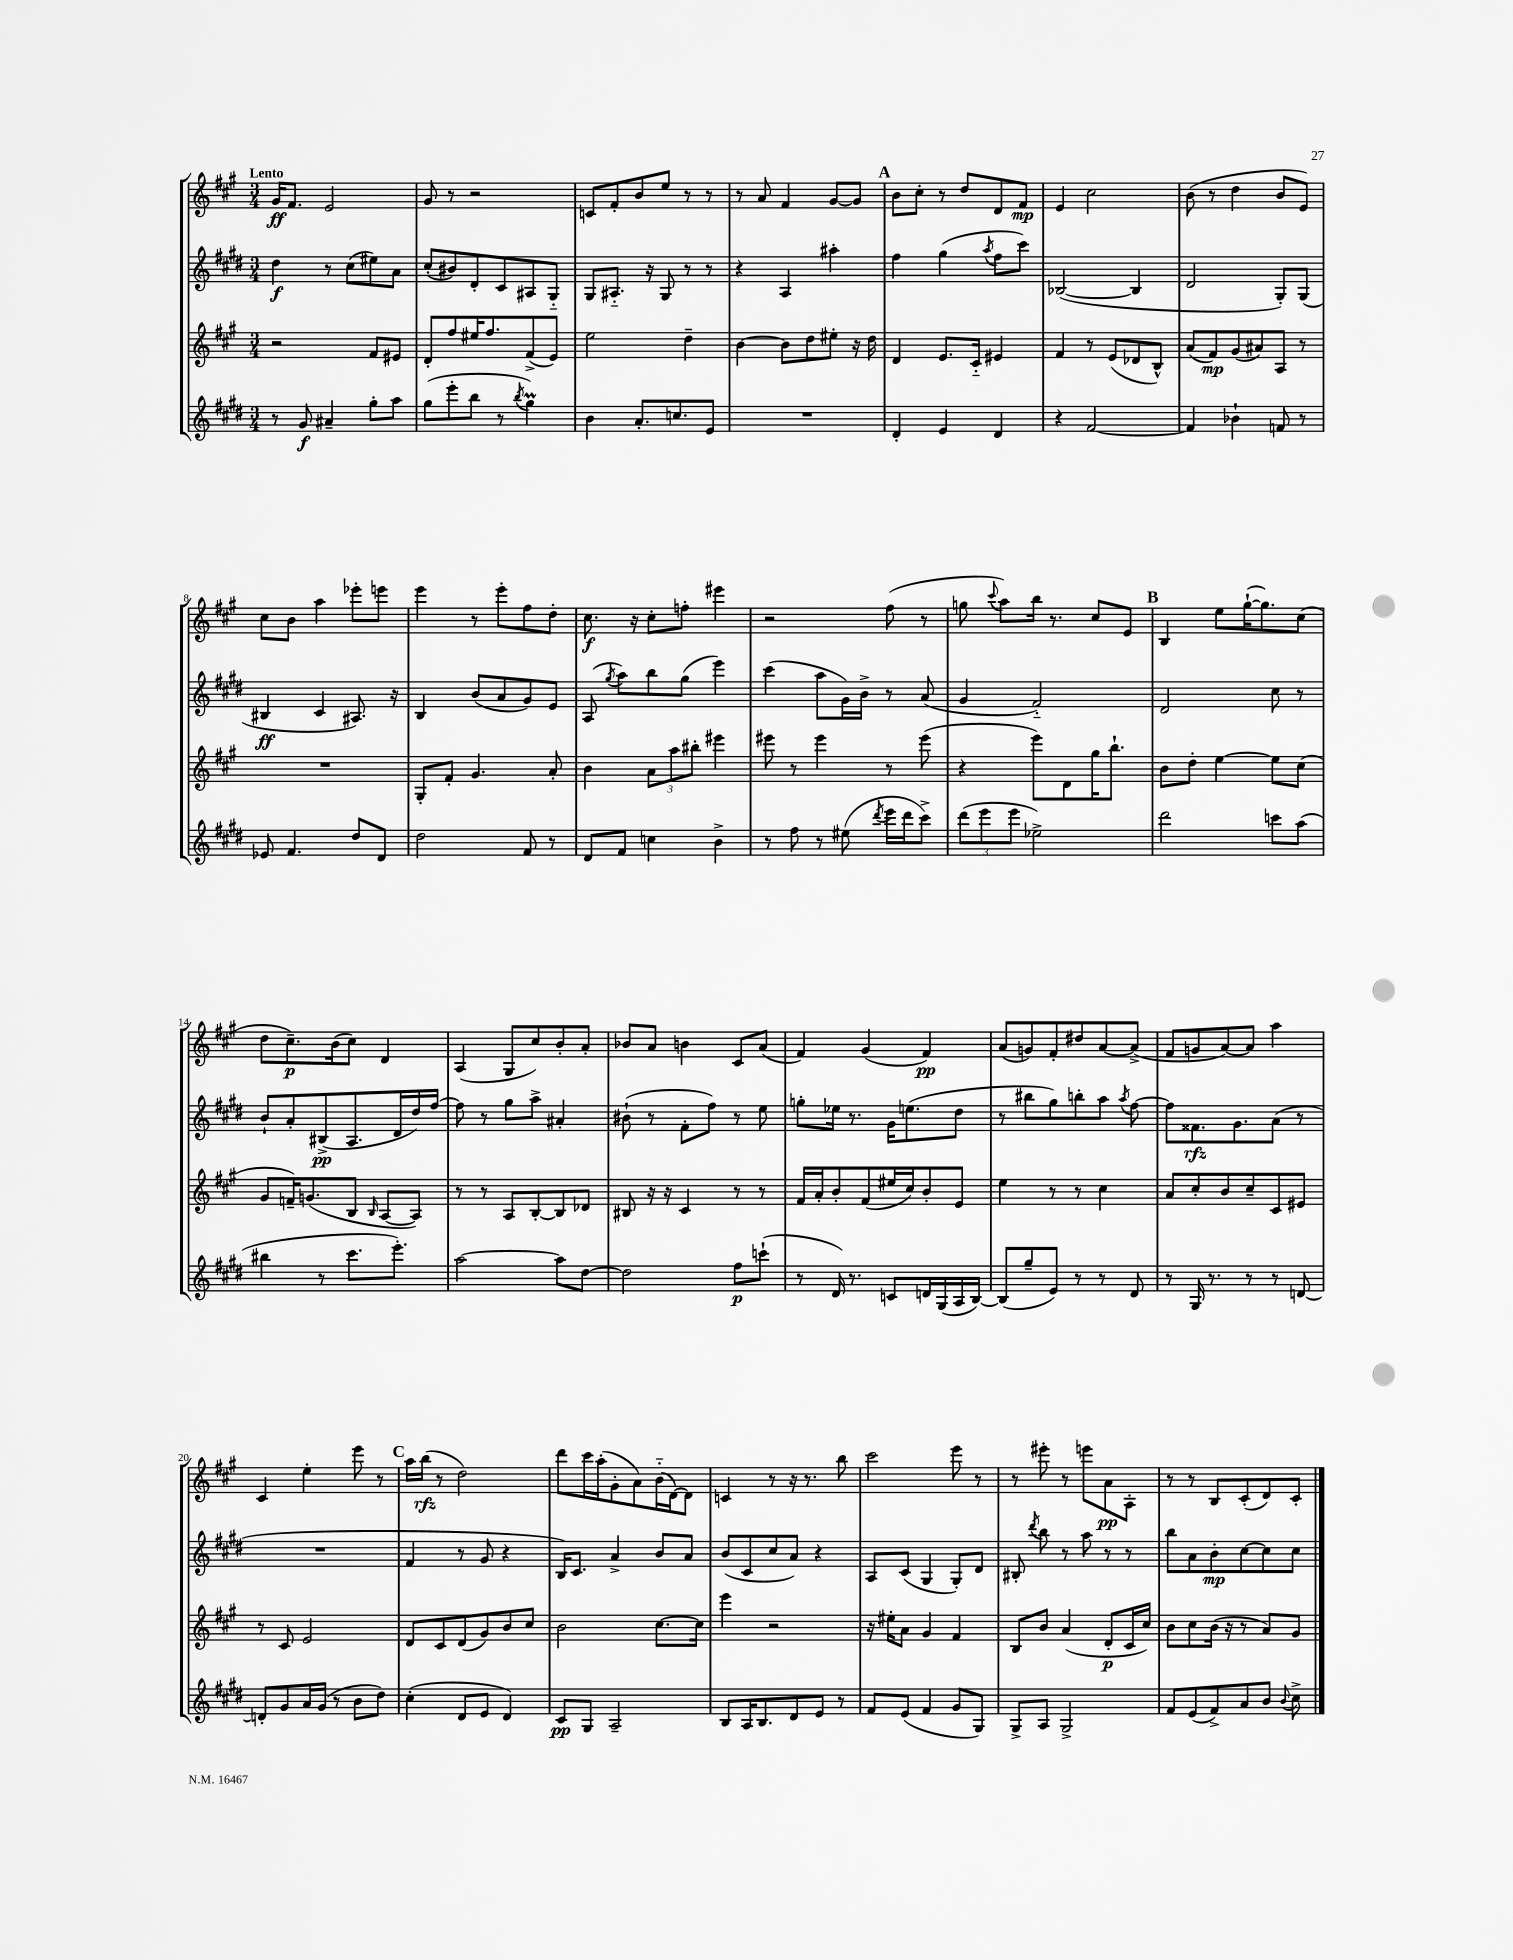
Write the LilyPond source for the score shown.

<<
\new StaffGroup <<
\new Staff = "s0" {
    \clef treble \key a \major \numericTimeSignature \time 3/4 \tempo "Lento"
    \autoBeamOff gis'16[\ff fis'8.] e'2 |
    gis'8 r8 r2 |
    c'8[ fis'8-. b'8 e''8] r8 r8 |
    r8 a'8 fis'4 gis'8[~ gis'8] |
    \mark \markup { \bold "A" } b'8[ cis''8]-. r8 d''8[ d'8 fis'8]\mp |
    e'4 cis''2 |
    b'8( r8 d''4 b'8[ e'8]) |
    cis''8[ b'8] a''4 ees'''8[-. e'''8] |
    e'''4 r8 e'''8[-. fis''8 d''8]-. |
    cis''8.\f r16 cis''8[-. f''8]-. eis'''4 |
    r2 fis''8( r8 |
    g''8 \appoggiatura { cis'''8 } a''8[) b''16] r8. cis''8[ e'8] |
    \mark \markup { \bold "B" } b4 e''8[ gis''16~-!( gis''8.) cis''8]( |
    d''8[ cis''8.--\p) b'16( cis''8]) d'4 |
    a4( gis8[ cis''8) b'8-. a'8]-. |
    bes'8[ a'8] b'4 cis'8[ a'8]( |
    fis'4) gis'4( fis'4\pp) |
    a'8[( g'8) fis'8-. dis''8 a'8~ a'8]->( |
    fis'8[ g'8 a'8~) a'8] a''4 |
    cis'4 e''4-. e'''8 r8 |
    \mark \markup { \bold "C" } a''16[ b''16]\rfz( r8 d''2) |
    d'''8[ cis'''16 a''16-.( gis'8-. a'8) b'16-_( d'16~) d'8] |
    c'4 r8 r16 r8. b''8 |
    cis'''2 e'''8 r8 |
    r8 eis'''8-. r8 e'''8[ a'8\pp a8]-. |
    r8 r8 b8[ cis'8-.( d'8) cis'8]-. \bar "|." |
}
\new Staff = "s1" {
    \clef treble \key e \major \numericTimeSignature \time 3/4
    \autoBeamOff dis''4\f r8 cis''8[( eis''8) a'8] |
    cis''8[-.( bis'8) dis'8-. cis'8 ais8 gis8]-_ |
    gis8[ ais8.]-_ r16 gis8 r8 r8 |
    r4 a4 ais''4-. |
    \mark \markup { \bold "A" } fis''4 gis''4( \acciaccatura { a''8 } fis''8[ cis'''8]) |
    bes2~( bes4 |
    dis'2 gis8[-.) gis8]( |
    bis4\ff cis'4 ais8.) r16 |
    b4 b'8[( a'8 gis'8) e'8] |
    a8( \acciaccatura { gis''8 } a''8[) b''8 gis''8]( e'''4) |
    cis'''4( a''8[ gis'16) b'16]-> r8 a'8( |
    gis'4 fis'2-_) |
    \mark \markup { \bold "B" } dis'2 cis''8 r8 |
    b'8[-! a'8-. bis8->\pp( a8. dis'16 dis''16) fis''16]~ |
    fis''8 r8 gis''8[ a''8]-> ais'4-. |
    bis'8-!( r8 fis'8[-. fis''8]) r8 e''8 |
    g''8[-. ees''16] r8. gis'16[ e''8.( dis''8] |
    r8 bis''8[ gis''8) b''8-. a''8] \acciaccatura { a''8 } fis''8~ |
    fis''8[ fisis'8.\rfz gis'8. a'8]( r8 |
    R2. |
    \mark \markup { \bold "C" } fis'4 r8 gis'8 r4 |
    b16[) cis'8.] a'4-> b'8[ a'8] |
    b'8[( cis'8 cis''8 a'8]) r4 |
    a8[ cis'8]( gis4 gis8[-.) dis'8] |
    bis8-. \acciaccatura { dis'''8 } b''8 r8 a''8 r8 r8 |
    b''8[ a'8 b'8-.\mp cis''8~ cis''8 cis''8] \bar "|." |
}
\new Staff = "s2" {
    \clef treble \key a \major \numericTimeSignature \time 3/4
    \autoBeamOff r2 fis'8[ eis'8] |
    d'8[-. fis''8 eis''16 fis''8. fis'8->( e'8]) |
    e''2 d''4-- |
    b'4~ b'8[ d''8 eis''8]-. r16 d''16 |
    \mark \markup { \bold "A" } d'4 e'8.[ cis'16]-_ eis'4 |
    fis'4 r8 e'8[( des'8 b8]-^) |
    a'8[( fis'8\mp) gis'8( ais'8) a8] r8 |
    R2. |
    gis8[-. fis'8]-. gis'4. a'8-. |
    b'4 \tuplet 3/2 { a'8[ a''8 bis''8]-. } eis'''4 |
    eis'''8 r8 eis'''4 r8 eis'''8( |
    r4 e'''8[) d'8 gis''16 b''8.]-! |
    \mark \markup { \bold "B" } b'8[ d''8]-. e''4~ e''8[ cis''8]( |
    gis'8[ f'16--) g'8.( b8] \grace { b16 } a8[~ a8]) |
    r8 r8 a8[ b8~-. b8 des'8] |
    bis8 r16 r16 cis'4 r8 r8 |
    fis'16[ a'16-. b'8-. fis'8( eis''16 cis''16) b'8-. e'8] |
    e''4 r8 r8 cis''4 |
    a'8[ cis''8-. b'8 cis''8-- cis'8 eis'8] |
    r8 cis'8 e'2 |
    \mark \markup { \bold "C" } d'8[ cis'8 d'8( gis'8) b'8 cis''8] |
    b'2 cis''8.[~ cis''16] |
    e'''4 r2 |
    r16 eis''16[-. a'8] gis'4 fis'4 |
    b8[ b'8] a'4( d'8[-.\p cis'16 cis''16]) |
    b'8[ cis''8 b'16]( r16 r8 a'8[) gis'8] \bar "|." |
}
\new Staff = "s3" {
    \clef treble \key e \major \numericTimeSignature \time 3/4
    \autoBeamOff r8 gis'8\f ais'4-- gis''8[-. a''8] |
    gis''8[( e'''8-. b''8] r8 \acciaccatura { b''8 } gis''4\prall) |
    b'4 a'8.[-. c''8. e'8] |
    R2. |
    \mark \markup { \bold "A" } dis'4-. e'4 dis'4 |
    r4 fis'2~ |
    fis'4 bes'4-! f'8 r8 |
    ees'8 fis'4. dis''8[ dis'8] |
    dis''2 fis'8 r8 |
    dis'8[ fis'8] c''4 b'4-> |
    r8 fis''8 r8 eis''8( \acciaccatura { dis'''8 } e'''16[ dis'''16 cis'''8]->) |
    \tuplet 3/2 { dis'''8[( e'''8 e'''8] } ees''2->) |
    \mark \markup { \bold "B" } dis'''2 c'''8[ a''8]( |
    bis''4 r8 cis'''8.[ e'''8.]-.) |
    a''2~ a''8[ dis''8]~ |
    dis''2 fis''8[\p c'''8]-!( |
    r8 dis'16) r8. c'8[ d'16 gis16( a16 b16]~) |
    b8[( gis''8-- e'8]) r8 r8 dis'8 |
    r8 gis16 r8. r8 r8 d'8~ |
    d'8[-. gis'8 a'16 gis'16]( r8 b'8[ dis''8]) |
    \mark \markup { \bold "C" } cis''4-.( dis'8[ e'8] dis'4) |
    cis'8[\pp gis8] a2-- |
    b8[ a16 b8. dis'8 e'8] r8 |
    fis'8[ e'8]( fis'4 gis'8[ gis8]) |
    gis8[-> a8] gis2-> |
    fis'8[ e'8( fis'8->) a'8 b'8] \appoggiatura { b'8 } cis''8-> \bar "|." |
}
>>
>>
